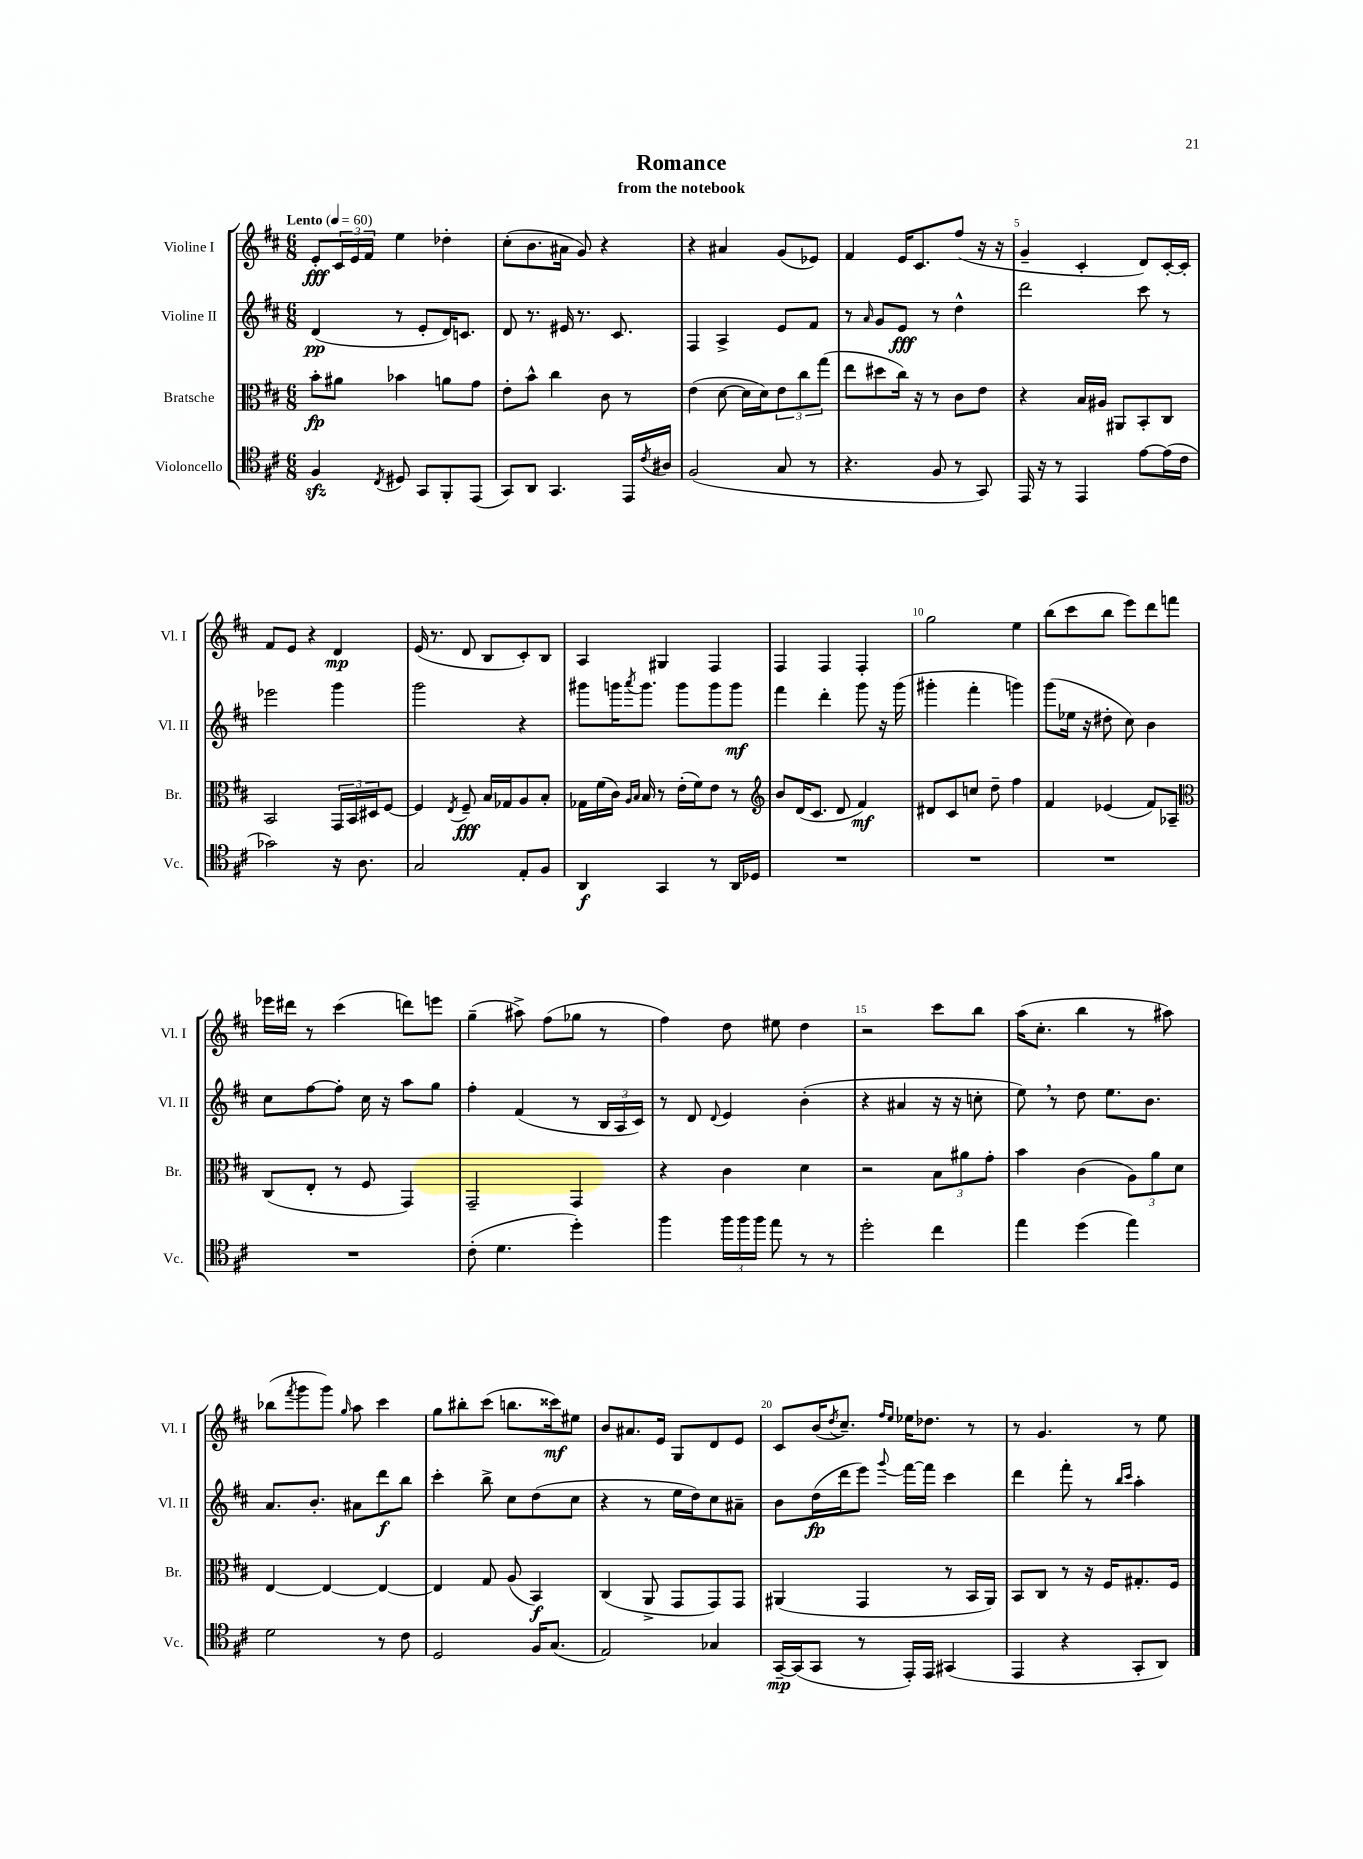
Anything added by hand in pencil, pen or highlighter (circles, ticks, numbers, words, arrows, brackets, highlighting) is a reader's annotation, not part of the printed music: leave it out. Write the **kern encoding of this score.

**kern	**kern	**kern	**kern
*staff4	*staff3	*staff2	*staff1
*clefC4	*clefC3	*clefG2	*clefG2
*k[f#c#]	*k[f#c#]	*k[f#c#]	*k[f#c#]
*M6/8	*M6/8	*M6/8	*M6/8
*MM60	*MM60	*MM60	*MM60
4F#	8b'	(4d	8e'
.	8a#	.	24c#
.	.	.	24e
.	.	.	24f#
8qC#	.	.	.
8D#	4b-	8r	4ee
8GG	.	8e'	.
8FF#'	8a	16d)	4dd-'
.	.	8.c	.
(8EE	8g	.	.
=	=	=	=
8GG)	8e'	8d	(8cc#'
8AA	8b^^	8.r	8.b
4.GG	4cc#	.	.
.	.	16e#	16a#
.	.	8.r	8g)
.	8c#	.	4r
.	.	8.c#	.
16EE	8r	.	.
8qc#	.	.	.
16A#	.	.	.
=	=	=	=
(2F#	(4e	4F#	4r
.	[8d	4A^	4a#
.	16d]	.	.
.	16d)	.	.
8G	12e	8e	(8g
.	12cc#	.	.
8r	.	8f#	8e-)
.	(12gg	.	.
=	=	=	=
4.r	8ee	8r	4f#
.	.	16qqa	.
.	8dd#	8g	.
.	16cc#)	8e	16e
.	16r	.	8.c#
8F#	8r	8r	.
8r	8c#	4dd^^	(8ff#
8GG)	8e	.	16r
.	.	.	16r
=	=	=	=
16EE	4r	2ddd	4g~
16r	.	.	.
8r	.	.	.
4EE	16B	.	4c#'
.	16A#	.	.
.	8AA#	.	.
[8e	8BB'	8ccc#	8d)
(16e]	8C#	8r	[16c#'
16c#	.	.	16c#']
=	=	=	=
2g-)	2BB	2eee-	8f#
.	.	.	8e
.	.	.	4r
16r	24GG	4ggg	4d
.	24BB	.	.
8.A	.	.	.
.	24D#	.	.
.	[8F#	.	.
=	=	=	=
2G	4F#]	2ggg	(16e
.	.	.	8.r
.	8qE	.	.
.	8F#~	.	8d
.	16B	.	8B
.	16G-	.	.
8E'	8A	4r	8c#')
8F#	8B'	.	8B
=	=	=	=
4AA	16G-	8ggg#	4A
.	(16f#	.	.
.	16c#)	16ggg	.
.	16qqA	.	.
.	16qqB	8qaaa	.
.	16B	8.ggg	.
4GG	8r	.	4G#
.	(16e'	8ggg	.
.	16f#)	.	.
8r	8e	8ggg	4F#
16AA	8r	8ggg	.
16D-	.	.	.
=	=	=	=
*	*clefG2	*	*
2.r	8b	4fff#	4F#
.	(16d	.	.
.	8.c#	.	.
.	.	4ddd'	4F#
.	8d	.	.
.	4f#)	8ggg	4F#'
.	.	16r	.
.	.	(16ggg	.
=	=	=	=
2.r	8d#	4ggg#'	2gg
.	8c#	.	.
.	8cc	4fff#'	.
.	8dd~	.	.
.	4ff#	4ggg)	4ee
=	=	=	=
2.r	4f#	(8ggg	(8bb
.	.	16ee-	8ccc#
.	.	16r	.
.	(4e-	8dd#'	8bb
.	.	8cc#)	8eee)
.	8f#)	4b	8ddd
.	8A-~	.	8fff
=	=	=	=
*	*clefC3	*	*
2.r	(8C#	8cc#	16eee-
.	.	.	16ddd#
.	8E'	[8ff#	8r
.	8r	8ff#']	(4ccc#
.	8F#	16cc#	.
.	.	16r	.
.	4GG)	8aa	8ddd)
.	.	8gg	8eee
=	=	=	=
(8c#'	2GG~	4ff#'	(4gg~
4.d	.	.	.
.	.	(4f#	8aa#^)
.	.	.	(8ff#
4dd')	4GG	8r	8gg-
.	.	24B	8r
.	.	24A	.
.	.	24c#)	.
=	=	=	=
4ff#	4r	8r	4ff#)
.	.	8d	.
.	.	8qqd	.
24ff#	4c#	4e	8dd
24ff#	.	.	.
24ff#	.	.	.
8ee	.	.	8ee#
8r	4d	(4b'	4dd
8r	.	.	.
=	=	=	=
2dd'	2r	4r	2r
.	.	4a#	.
4cc#	12B	16r	8ccc#
.	.	16r	.
.	12a#	.	.
.	.	8cc'	8bb
.	12g'	.	.
=	=	=	=
4ee	4b	8ee)	(16aa
.	.	.	8.cc#'
.	.	8r	.
(4dd	(4c#	8dd	4bb
.	.	8.ee	.
4ee)	12A)	.	8r
.	.	8.b	.
.	12a	.	.
.	.	.	8aa#)
.	12d	.	.
=	=	=	=
2d	[4E	8.a	(8bb-
.	.	.	8qfff#
.	.	.	8ggg
.	.	8.b'	.
.	4E_	.	8ggg)
.	.	.	16qqgg
.	.	8a#	8aa
8r	4E_	8ddd	4ccc#
8c#	.	8bb	.
=	=	=	=
2D	4E]	4ccc#'	8gg
.	.	.	8bb#'
.	8G	8bb^	(8ccc#
.	(8A	8cc#	8.bb
16F#	4BB)	(8dd	.
(8.G	.	.	16ccc##)
.	.	8cc#	8ee#
=	=	=	=
2E)	(4C#	4r	8b
.	.	.	8.a#
.	8AA^	8r	.
.	.	.	16e
.	8GG	16ee	8G
.	.	16dd)	.
4G-	8GG)	8cc#	8d
.	8GG	8a#~	8e
=	=	=	=
[16GG~	(4AA#	8b	8c#
(16GG]	.	.	.
8GG	.	(16dd	(16b
.	.	.	8qdd
.	.	16ddd	8.cc#~)
8r	4GG	8eee)	.
.	.	.	16qqff#
.	.	8qqggg	16qqee
16EE')	.	[16fff#	16ee-
16EE	.	16fff#]	8.dd-
(4GG#	8r	4ccc#	.
.	16BB	.	8r
.	16AA#)	.	.
=	=	=	=
4EE	8BB	4ddd	8r
.	8C#	.	4.g
4r	8r	8fff#'	.
.	16r	8r	.
.	16F#	.	.
.	.	16qqbb	.
.	.	16qqccc#	.
8GG'	8.G#'	4aa'	8r
8AA)	.	.	8ee
.	16F#	.	.
==	==	==	==
*-	*-	*-	*-
